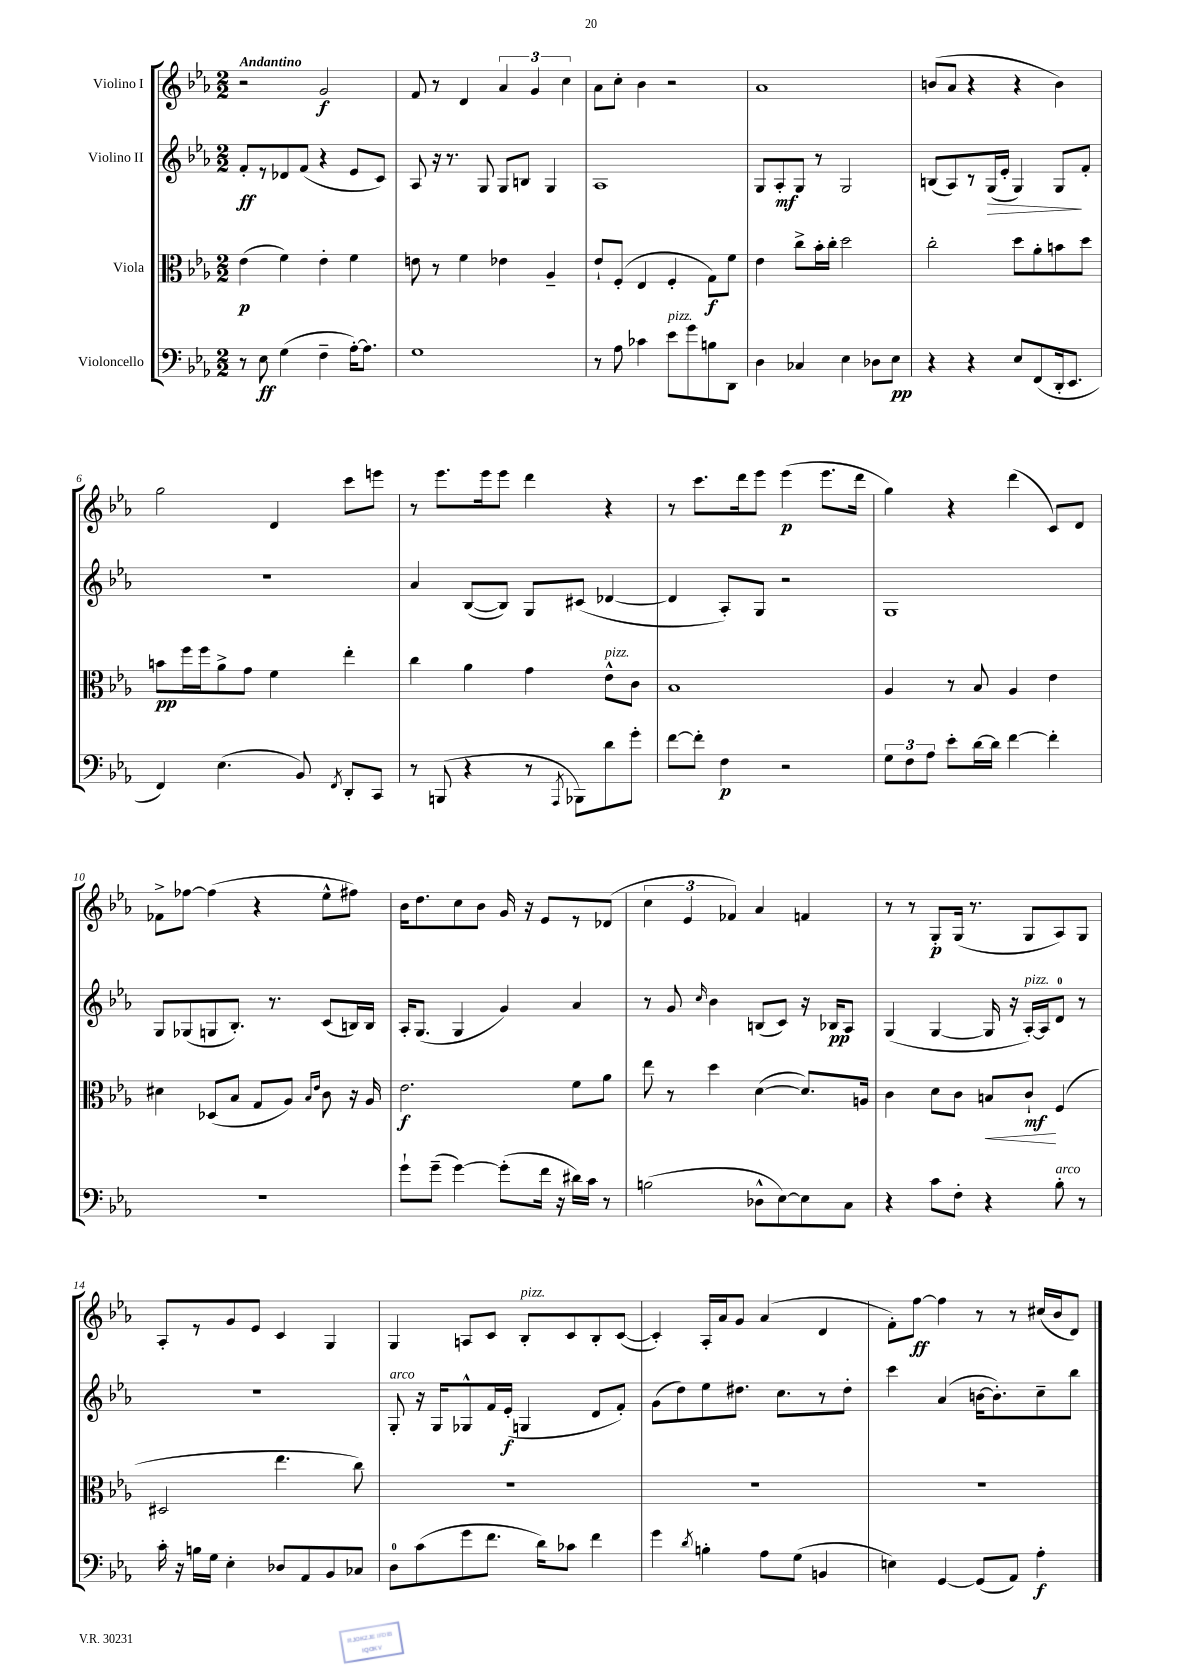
<<
\new StaffGroup <<
\new Staff = "s0" \with { instrumentName = "Violino I" } {
    \clef treble \key ees \major \numericTimeSignature \time 2/2 \tempo "Andantino"
    \autoBeamOff r2 g'2\f |
    f'8 r8 d'4 \tuplet 3/2 { aes'4 g'4 c''4 } |
    aes'8[ c''8]-. bes'4 r2 |
    aes'1 |
    b'8[( aes'8] r4 r4 b'4) |
    g''2 d'4 c'''8[ e'''8] |
    r8 ees'''8.[ ees'''16 ees'''8] d'''4 r4 |
    r8 c'''8.[ d'''16 ees'''8] ees'''4\p( ees'''8.[ d'''16] |
    g''4) r4 d'''4( c'8[) d'8] |
    fes'8[-> fes''8]~ fes''4( r4 ees''8[-^ fis''8]) |
    bes'16[ d''8. c''8 bes'8] g'16 r16 ees'8[ r8 des'8]( |
    \tuplet 3/2 { c''4 ees'4 fes'4) } aes'4 f'4 |
    r8 r8 g8[-.\p g16]( r8. g8[ aes8) g8] |
    aes8[-. r8 g'8 ees'8] c'4 g4 |
    g4 a8[ c'8] bes8[-.^\markup { \italic "pizz." } c'8 bes8-. c'8]~( |
    c'4-.) aes16[-. aes'16 g'8] aes'4( d'4 |
    f'8[-.) f''8]~\ff f''4 r8 r8 cis''16[( bes'16 d'8]) \bar "|." |
}
\new Staff = "s1" \with { instrumentName = "Violino II" } {
    \clef treble \key ees \major \numericTimeSignature \time 2/2
    \autoBeamOff f'8[-.\ff r8 des'8 f'8]( r4 ees'8[ c'8]) |
    aes8 r16 r8. g8 g8[ b8] g4 |
    aes1 |
    g8[ aes8-.\mf g8] r8 g2 |
    b8[( aes8) r8 g16\>( ees'16]-. g4) g8[\! f'8]-. |
    R1 |
    aes'4 bes8[~( bes8]) g8[ cis'8]( des'4~ |
    des'4 aes8[-.) g8] r2 |
    g1 |
    g8[ ges8( g8 bes8.]-.) r8. c'8[( b16) b16] |
    aes16[-. g8.]( g4 g'4) aes'4 |
    r8 g'8 \grace { c''16 } bes'4 b8[( c'8]) r16 bes16[\pp aes8] |
    g4( g4~ g16 r16 aes16[~-.^\markup { \italic "pizz." }) aes16 d'8]-0 r8 |
    R1 |
    g8-.^\markup { \italic "arco" } r16 g16[ ges8-^ f'16 ees'16]-.\f( g4 d'8[ f'8]-.) |
    g'8[( d''8) ees''8 dis''8.] c''8.[ r8 dis''8]-. |
    c'''4 aes'4( b'16[~ b'8.-.) c''8-- bes''8] \bar "|." |
}
\new Staff = "s2" \with { instrumentName = "Viola" } {
    \clef alto \key ees \major \numericTimeSignature \time 2/2
    \autoBeamOff ees'4\p( f'4) ees'4-. f'4 |
    e'8 r8 f'4 ees'4 aes4-- |
    ees'8[-! f8]-.( ees4 f4-. g8[\f) f'8] |
    ees'4 c''8[-> bes'16-. c''16]-. d''2 |
    c''2-. d''8[ aes'8-. b'8 d''8] |
    b'8[\pp f''16 f''16 aes'8-> g'8] f'4 ees''4-. |
    c''4 aes'4 g'4 ees'8[-^^\markup { \italic "pizz." } c'8] |
    bes1 |
    aes4 r8 bes8 aes4 ees'4 |
    dis'4 des8[( bes8] g8[ aes8]) \grace { bes16[ ees'16] } c'8 r16 aes16 |
    ees'2.\f f'8[ aes'8] |
    ees''8 r8 d''4 d'4~( d'8.[) a16] |
    c'4 d'8[ c'8] b8[\< c'8]-!\mf\! f4( |
    dis2 ees''4. c''8) |
    R1 |
    R1 |
    R1 \bar "|." |
}
\new Staff = "s3" \with { instrumentName = "Violoncello" } {
    \clef bass \key ees \major \numericTimeSignature \time 2/2
    \autoBeamOff r8 ees8\ff g4( f4-- aes16[~-.) aes8.] |
    g1 |
    r8 aes8 ces'4 ees'8[^\markup { \italic "pizz." } g'8 b8 d,8] |
    d4 ces4 ees4 des8[ ees8]\pp |
    r4 r4 ees8[ f,8( d,16-. ees,8.] |
    f,4) ees4.( bes,8) \acciaccatura { f,8 } d,8[-. c,8] |
    r8 b,,8( r4 r8 \acciaccatura { aes,,8 } bes,,8[) d'8 g'8]-. |
    f'8[~ f'8]-. f4\p r2 |
    \tuplet 3/2 { g8[ f8 aes8] } ees'8[-. d'16~ d'16] f'4~ f'4-. |
    r1 |
    g'8[-! g'8]--( g'4~) g'8[-.( f'16] r16 dis'16[) c'16] r8 |
    b2( des8[-^ ees8~) ees8 c8] |
    r4 c'8[ f8]-. r4 bes8-.^\markup { \italic "arco" } r8 |
    c'16-. r16 b16[ g16] ees4-. des8[ aes,8 bes,8 ces8] |
    d8[-0 c'8( g'8 f'8.] d'16[) ces'8] f'4 |
    g'4 \acciaccatura { d'8 } b4-. aes8[ g8]( b,4 |
    e4) g,4~ g,8[( aes,8]) aes4-.\f \bar "|." |
}
>>
>>
